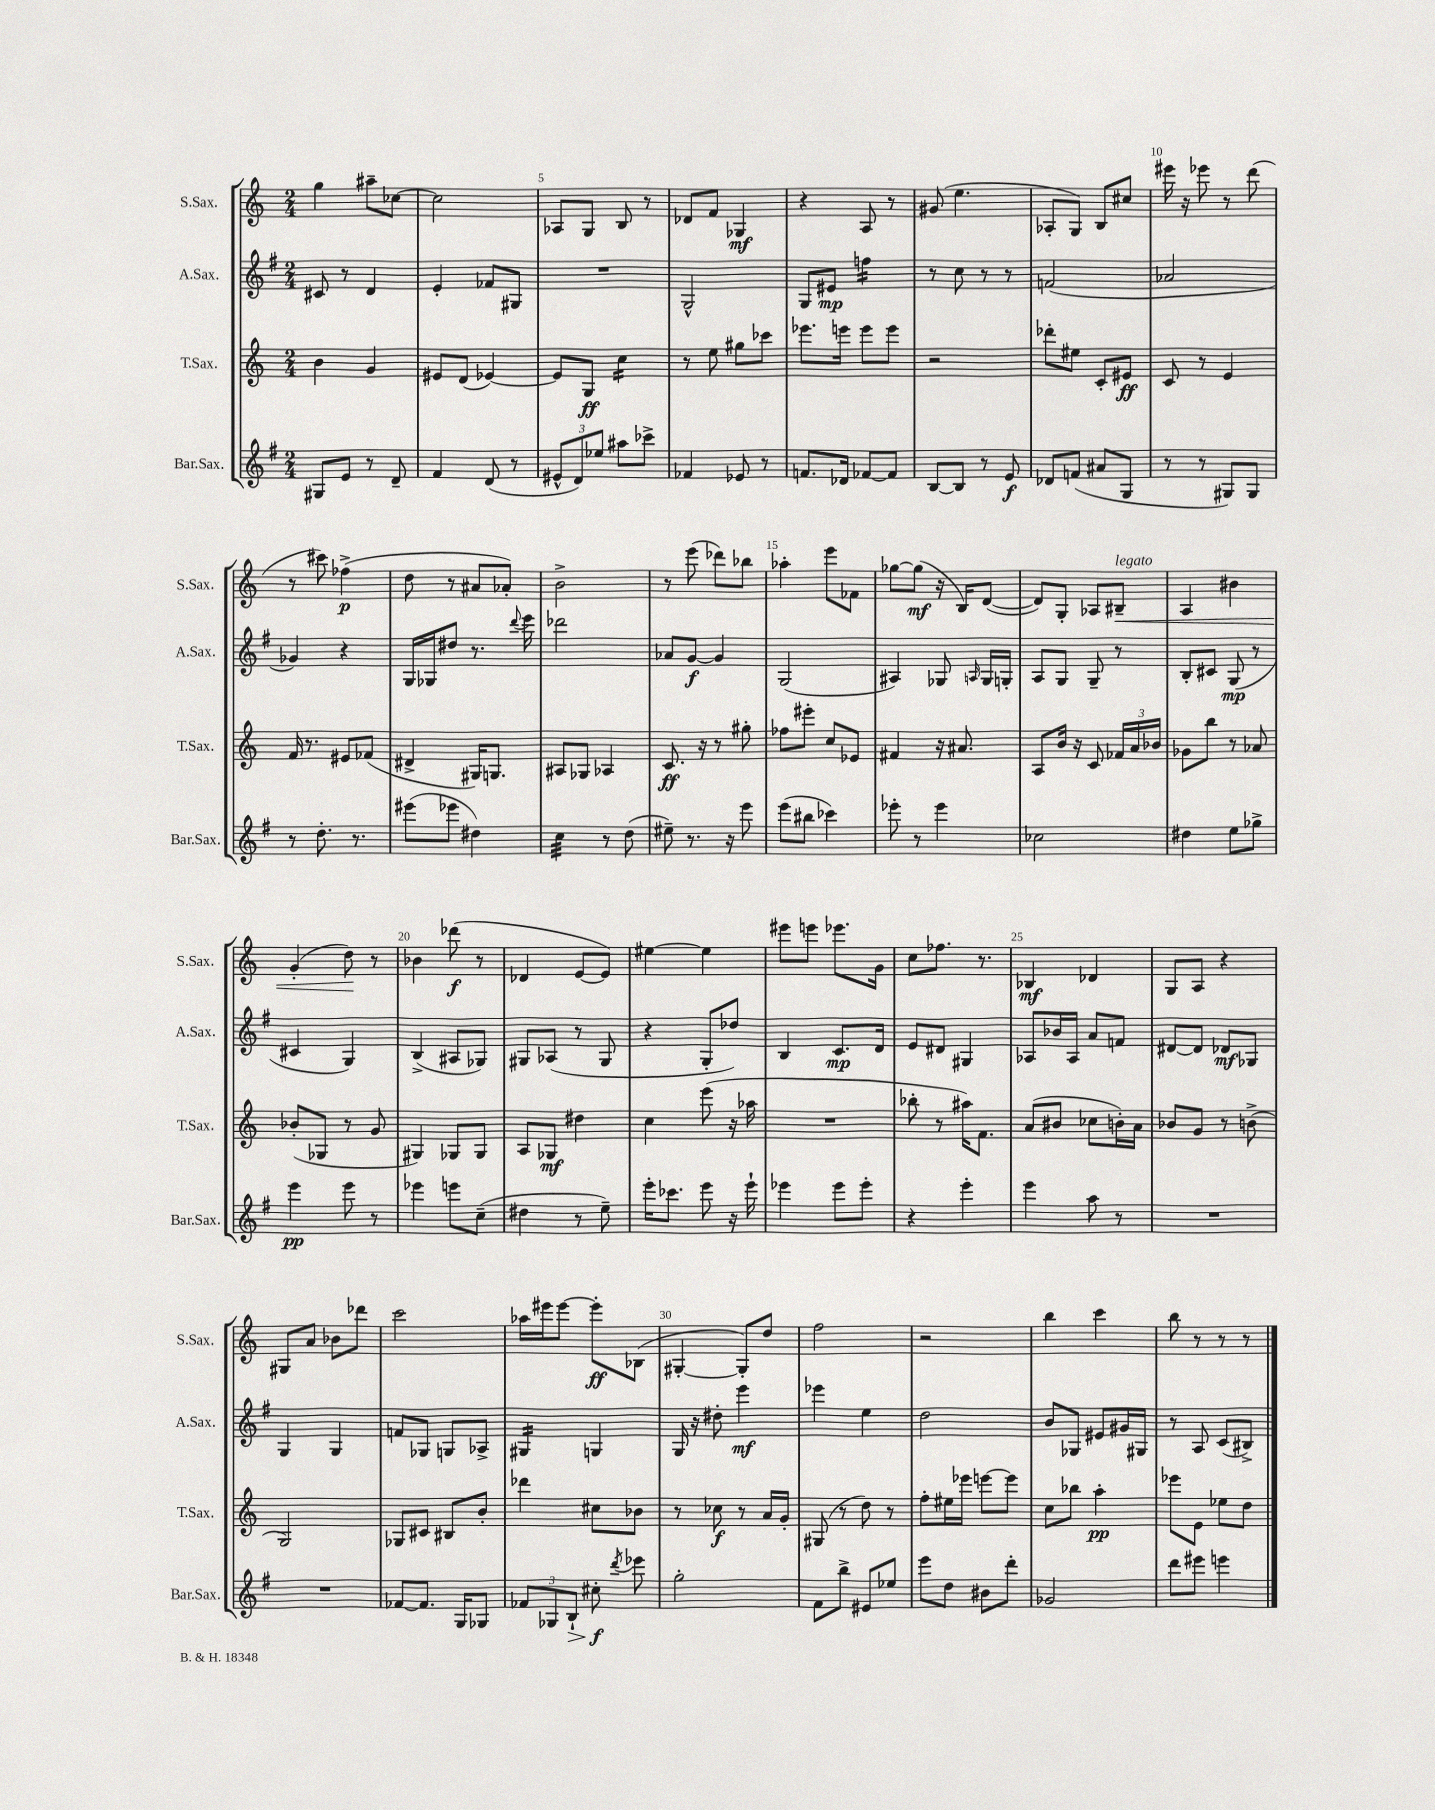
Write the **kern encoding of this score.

**kern	**kern	**kern	**kern
*staff4	*staff3	*staff2	*staff1
*clefG2	*clefG2	*clefG2	*clefG2
*k[f#]	*k[]	*k[f#]	*k[]
*M2/4	*M2/4	*M2/4	*M2/4
8G#	4b	8c#	4gg
8e	.	8r	.
8r	4g	4d	8aa#~
8d~	.	.	[8cc-
=	=	=	=
4f#	8e#	4e'	2cc-]
.	(8d	.	.
(8d	[4e-)	8f-	.
8r	.	8G#	.
=	=	=	=
12e#^^	8e-]	2r	8A-
12d)	.	.	.
.	8G	.	8G
12ee-	.	.	.
8aa#	4cc	.	8B
8ccc-^	.	.	8r
=	=	=	=
4f-	8r	2G^^	8d-
.	8ee	.	8f
8e-	8gg#	.	4G-
8r	8ccc-	.	.
=	=	=	=
8.f	8.eee-	8G	4r
.	.	8e#	.
16d-	16eee	.	.
[8f-	8eee	4ff	8A
8f-]	8eee	.	8r
=	=	=	=
[8B	2r	8r	(8g#
8B]	.	8cc	4.ee
8r	.	8r	.
8e	.	8r	.
=	=	=	=
8d-	8ddd-'	(2f	8A-'
(8f	8ee#	.	8G)
8a#	8c'	.	8B
8G	8e#	.	8cc#
=	=	=	=
8r	8c	2a-	16eee#
.	.	.	16r
8r	8r	.	8eee-
8G#)	4e	.	8r
8G#	.	.	(8ddd
=	=	=	=
8r	16f	4g-)	8r
.	8.r	.	.
8.dd'	.	.	8ccc#)
.	8e#	4r	(4ff-^
8.r	.	.	.
.	(8f-	.	.
=	=	=	=
(8eee#	4d#^	16G	8dd
.	.	16G-	.
8eee-	.	8dd#	8r
4dd#)	16G#)	8.r	8a#
.	8.G	.	.
.	.	.	8a-')
.	.	8qqddd	.
.	.	16eee	.
=	=	=	=
4cc	8A#	2ddd-	2b^
.	8G-	.	.
8r	4A-	.	.
(8dd	.	.	.
=	=	=	=
8ee#~)	8.c	8a-	8r
8.r	.	[8g	(8eee
.	16r	.	.
.	8r	4g]	8ddd-)
16r	.	.	.
8eee	8gg#'	.	8bb-
=	=	=	=
(8eee	8ff-	(2G	4aa-'
8bb#	8eee#'	.	.
4ccc-)	8cc	.	8eee
.	8e-	.	8f-
=	=	=	=
8eee-'	4f#	4A#)	[8gg-
8r	.	.	(8gg-]
4eee-	16r	8G-	16r
.	8.a#	.	16B)
.	.	16qqA	.
.	.	16G-	([8d
.	.	16G'	.
=	=	=	=
2cc-	8A	8A	8d])
.	16b	8G	8G'
.	16r	.	.
.	8c	8G~	8A-
.	24f-	8r	8B#~
.	24a	.	.
.	24b-	.	.
=	=	=	=
4dd#	8g-	8B'	4A
.	8bb	8c#	.
8ee	8r	(8G	4b#
8gg-^	8a-	8r	.
=	=	=	=
4eee	(8b-'	4c#	(4g'
.	8G-	.	.
8eee	8r	4G)	8dd)
8r	8g	.	8r
=	=	=	=
4eee-	4G#)	(4B^	4b-
8eee	8G-	8A#	(8ddd-
(8cc~	8G-	8G-)	8r
=	=	=	=
4dd#	8A	8G#	4d-
.	8G-	(8A-	.
8r	4dd#	8r	[8e
8ee~)	.	8G#	8e])
=	=	=	=
16eee'	4cc	4r	[4ee#
8.ccc-	.	.	.
8eee	(8eee	8G'	4ee#]
16r	16r	8dd-)	.
16eee`	16aa-	.	.
=	=	=	=
4eee-	2r	4B	8eee#
.	.	.	8eee
8eee-	.	8.c	8.eee-
8eee-'	.	.	.
.	.	16d	16g
=	=	=	=
4r	8bb-'	8e	8cc
.	8r	8d#	8.ff-
4eee'	16aa#)	4G#	.
.	8.f	.	8.r
=	=	=	=
4eee	(8a	8A-	4B-
.	8b#	16b-	.
.	.	16A-	.
8aa	8cc-	8a	4d-
8r	16b')	8f	.
.	16a	.	.
=	=	=	=
2r	8b-	[8d#	8G
.	8g	8d#]	8A
.	8r	8d-	4r
.	(8b^	8G-	.
=	=	=	=
2r	2G)	4G	8G#
.	.	.	8a
.	.	4G	8b-
.	.	.	8ddd-
=	=	=	=
[8f-	8G-	8f	2ccc
8.f-]	8c#	8G-	.
.	8B#	8G	.
16G	.	.	.
8G-	8b'	8A-^	.
=	=	=	=
12f-	4ddd-	4G#	16aa-
.	.	.	16eee#
12G-	.	.	.
.	.	.	[8eee#
12B`	.	.	.
8cc#'	8cc#	4G	8eee#']
8qddd	.	.	.
8eee-	8b-	.	(8B-
=	=	=	=
2gg'	8r	16G	[4G#'
.	.	16r	.
.	8cc-	8dd#'	.
.	8r	4eee	8G#'])
.	16a	.	8dd
.	16g'	.	.
=	=	=	=
8f#	(8G#	4eee-	2ff
8bb^	8r	.	.
8e#	8dd)	4ee	.
8ee-	8r	.	.
=	=	=	=
8eee	8ff'	2dd	2r
8dd	16ee#	.	.
.	16eee-	.	.
8b#	[8eee	.	.
8ddd'	8eee]	.	.
=	=	=	=
2g-	8cc	8b	4bb
.	8bb-	8G-	.
.	4aa'	8e#	4ccc
.	.	16g#	.
.	.	16G#	.
=	=	=	=
8ddd	8eee-	8r	8bb
8eee#	8e	8A	8r
4eee	8ee-	(8c	8r
.	8dd	8B#^)	8r
==	==	==	==
*-	*-	*-	*-
